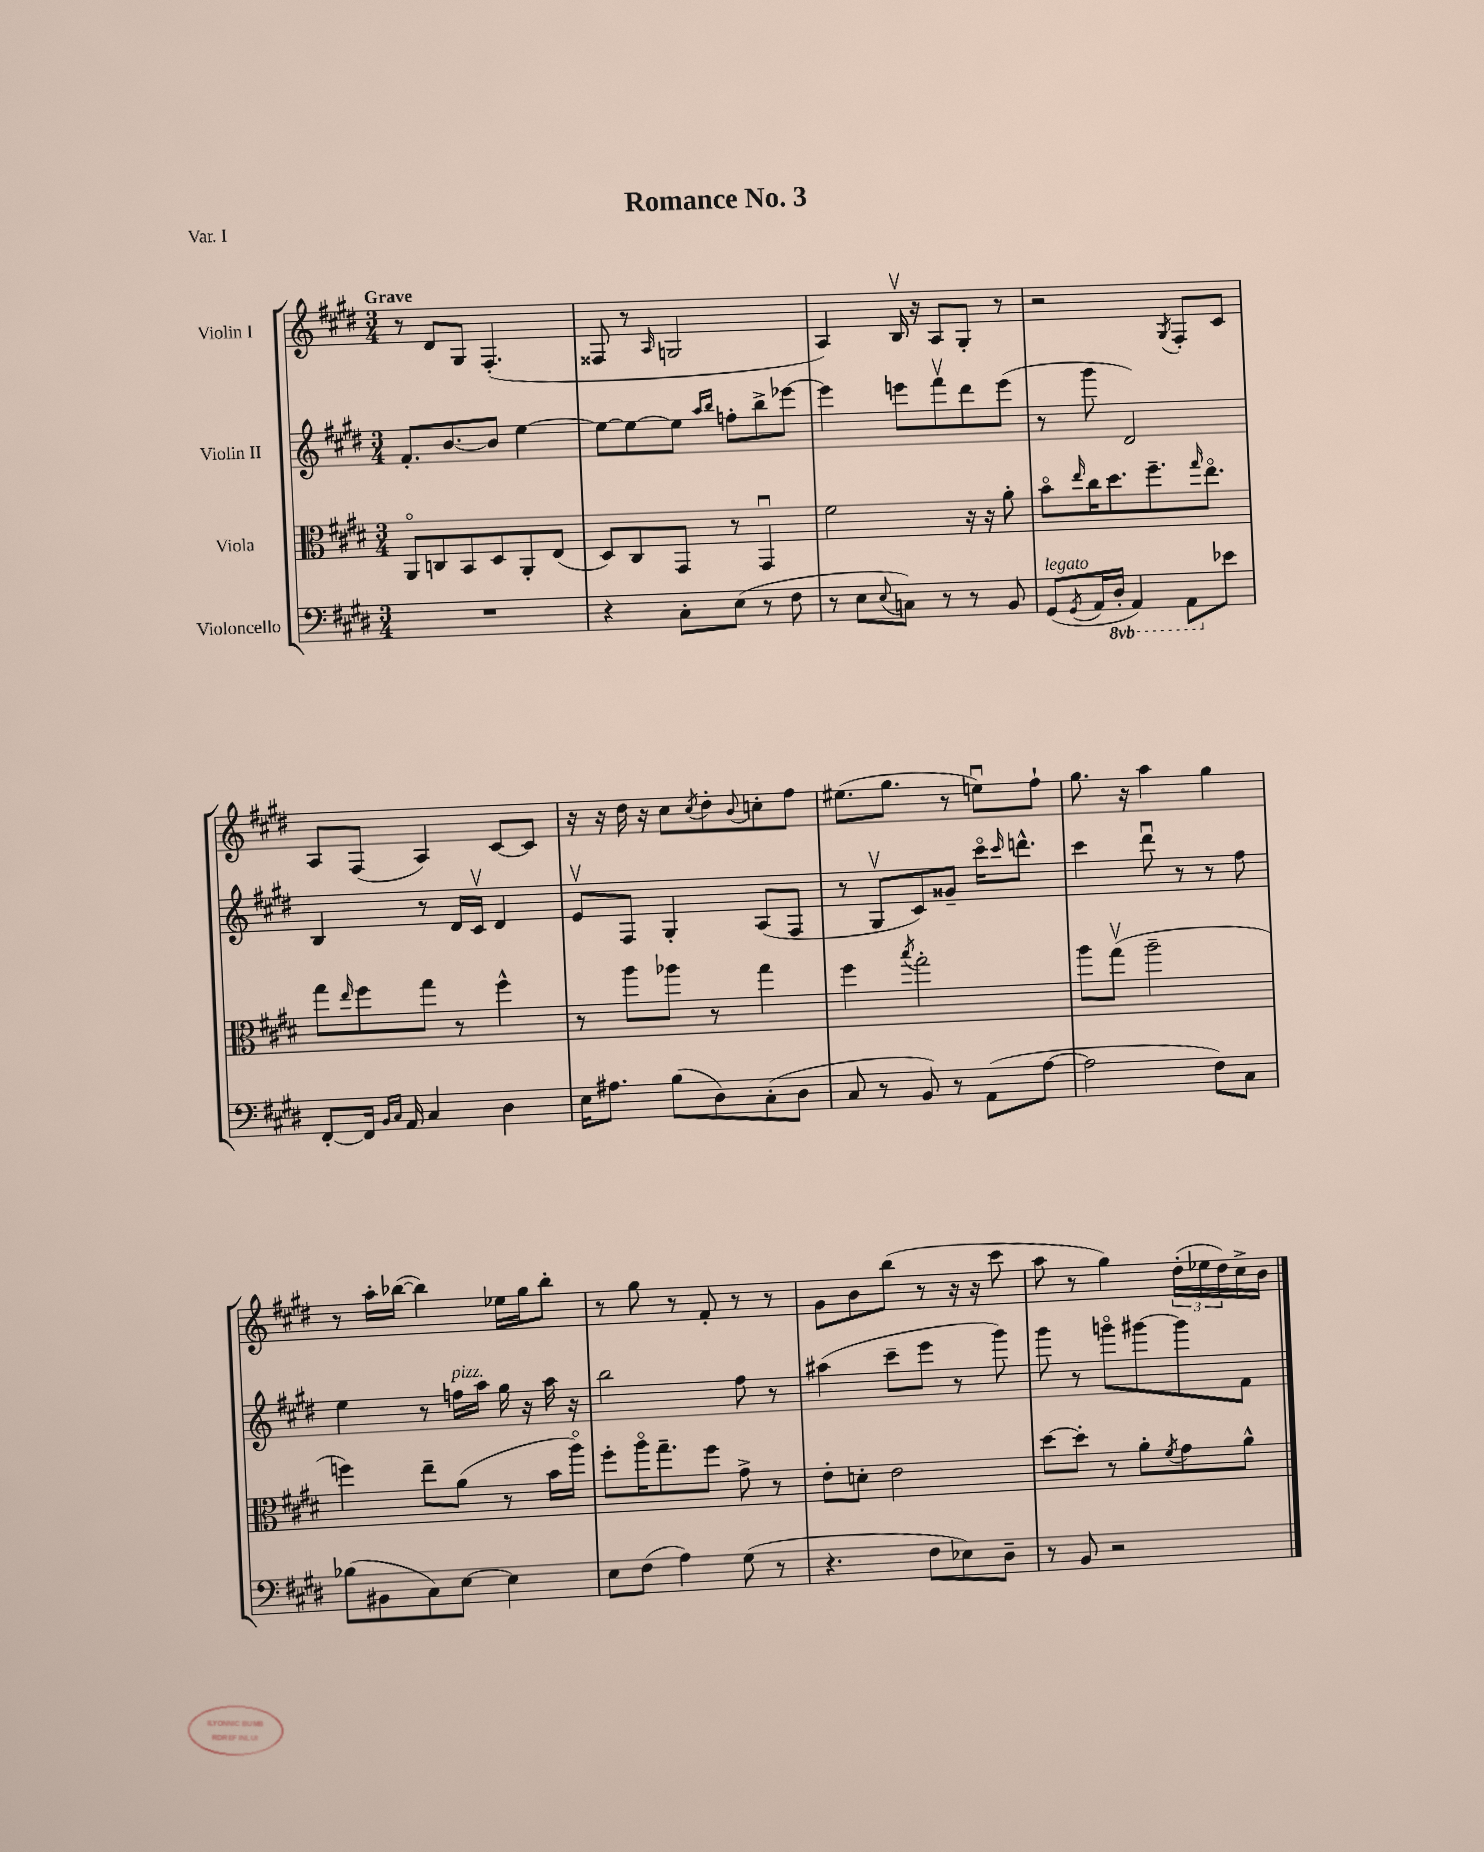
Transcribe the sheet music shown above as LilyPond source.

\header { title = "Romance No. 3" piece = "Var. I" }
<<
\new StaffGroup <<
\new Staff = "s0" \with { instrumentName = "Violin I" } {
    \clef treble \key e \major \numericTimeSignature \time 3/4 \tempo "Grave"
    r8 dis'8 gis8 fis4.-.( |
    fisis8 r8 \grace { a16 } g2 |
    a4) b16\upbow r16 a8 gis8-. r8 |
    r2 \acciaccatura { gis8 } fis8-. cis'8 |
    a8 fis8( a4) cis'8~ cis'8 |
    r16 r16 dis''16 r16 cis''8 \acciaccatura { cis''8 } dis''8-. \appoggiatura { b'8 } c''8-. fis''8 |
    eis''8.( gis''8. r8 e''8\downbow) fis''8-! |
    gis''8. r16 a''4 gis''4 |
    r8 a''16-. bes''16~( bes''4) ees''16 gis''16 bes''8-. |
    r8 gis''8 r8 fis'8-. r8 r8 |
    gis'8 b'8 b''8( r8 r16 r16 cis'''8 |
    a''8 r8 gis''4) \tuplet 3/2 { dis''16-.( ees''16 dis''16) } cis''16-> b'16 \bar "|." |
}
\new Staff = "s1" \with { instrumentName = "Violin II" } {
    \clef treble \key e \major \numericTimeSignature \time 3/4
    fis'8.-. b'8.~ b'8 e''4~ |
    e''8~ e''8~ e''8 \grace { a''16 b''16 } f''8-. b''8-> ees'''8~ |
    ees'''4 e'''8 fis'''8\upbow dis'''8 e'''8( |
    r8 gis'''8 dis'2) |
    b4 r8 dis'16 cis'16\upbow dis'4 |
    e'8\upbow fis8 gis4-. a8( fis8 |
    r8 gis8\upbow cis'8) gisis'8-- cis'''16\flageolet \grace { cis'''16 } d'''8.-^ |
    cis'''4 dis'''8\downbow r8 r8 fis''8 |
    e''4 r8 f''16^\markup { \italic "pizz." } a''16 gis''16 r16 a''16 r16 |
    b''2 fis''8 r8 |
    ais''4( cis'''8-- e'''8 r8 gis'''8) |
    gis'''8 r8 g'''8\flageolet gis'''8~ gis'''8 fis'8 \bar "|." |
}
\new Staff = "s2" \with { instrumentName = "Viola" } {
    \clef alto \key e \major \numericTimeSignature \time 3/4
    a,8\flageolet c8 b,8 dis8 a,8-. e8( |
    dis8) cis8 gis,8 r8 gis,4\downbow |
    fis'2 r16 r16 a'8-. |
    b'8\flageolet \grace { e''16 } cis''16 dis''8. fis''8.-- \grace { gis''16 } e''8.\flageolet |
    gis''8 \grace { e''16 } fis''8 gis''8 r8 fis''4-^ |
    r8 a''8 aes''8 r8 gis''4 |
    fis''4 \acciaccatura { b''8 } gis''2-. |
    a''8 gis''8\upbow( a''2-- |
    f''4) e''8-- a'8( r8 b'16 a''16\flageolet) |
    fis''8-. a''16\flageolet gis''8.-- fis''8 gis'8-> r8 |
    e'8-. d'8-. e'2 |
    dis''8~ dis''8-. r8 a'8-. \acciaccatura { fis'8 } gis'8 a'8-^ \bar "|." |
}
\new Staff = "s3" \with { instrumentName = "Violoncello" } {
    \clef bass \key e \major \numericTimeSignature \time 3/4 \set Staff.ottavationMarkups = #ottavation-simple-ordinals
    R2. |
    r4 cis8-. e8( r8 fis8 |
    r8 e8 \appoggiatura { e8 } c8) r8 r8 b,8 |
    gis,8^\markup { \italic "legato" }( \acciaccatura { gis,8 } a,16 \ottava #-1 dis,16-. a,,4) a,,8 \ottava #0 ees'8 |
    fis,8~-. fis,16 \grace { b,16 cis16 } a,16 cis4 dis4 |
    e16 ais8. b8( dis8) cis8-.( dis8 |
    cis8 r8 b,8) r8 a,8( a8~ |
    a2 fis8) cis8 |
    bes8( bis,8 cis8) e8~ e4 |
    e8 fis8( a4) gis8( r8 |
    r4. fis8 ees8) dis8-- |
    r8 b,8 r2 \bar "|." |
}
>>
>>
\layout { \context { \Score \remove "Bar_number_engraver" } }
